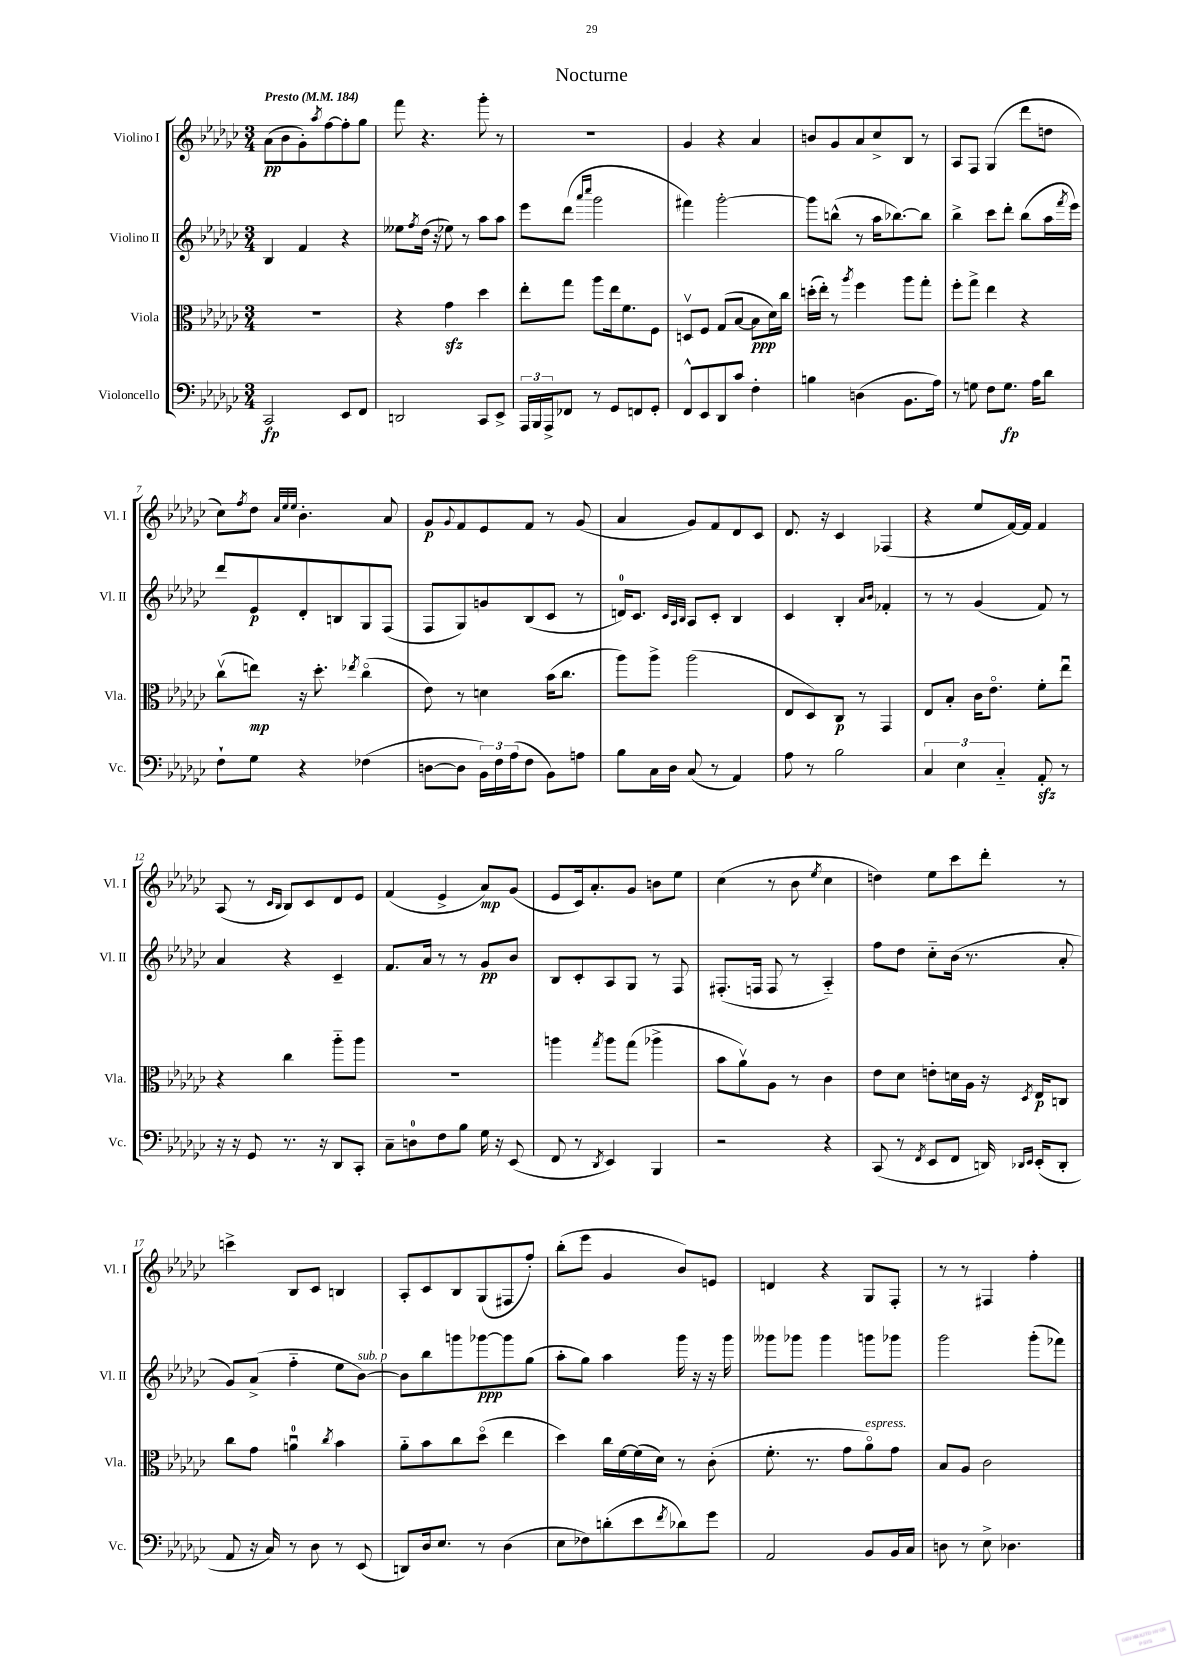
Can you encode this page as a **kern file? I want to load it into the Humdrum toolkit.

**kern	**kern	**kern	**kern
*staff4	*staff3	*staff2	*staff1
*clefF4	*clefC3	*clefG2	*clefG2
*k[b-e-a-d-g-c-]	*k[b-e-a-d-g-c-]	*k[b-e-a-d-g-c-]	*k[b-e-a-d-g-c-]
*M3/4	*M3/4	*M3/4	*M3/4
*MM184	*MM184	*MM184	*MM184
2CC-/	2.r	4B-/	(8a-\L
.	.	.	8b-\
.	.	4f/	8g-'\)
.	.	.	8qaa-/
.	.	.	[8ff\
8EE-/L	.	4r	8ff'\]
8FF/J	.	.	8gg-\J
=	=	=	=
2DD/	4r	8ee--\L	8fff\
.	.	8qff/	.
.	.	(16dd-\Jk	4.r
.	.	16r	.
.	4g-\	8ee-\)	.
.	.	8r	.
8CC-/L	4dd-\	8aa-\L	8ggg-'\
8EE-^/J	.	8aa-\J	8r
=	=	=	=
24AAA-/LL	8ee-'\L	8eee-\L	2.r
24BBB-/	.	.	.
24AAA-^/J	.	.	.
8FF-/J	8gg-\J	(8ddd-\J	.
.	.	16qqaaa-/LL	.
.	.	16qqcccc-/JJ	.
8r	8aa-\L	2ggg-\	.
8GG-/L	16ee-\k	.	.
.	8.f\	.	.
8FF/	.	.	.
8GG-'/J	8F\J	.	.
=	=	=	=
8FF^^/L	8Dv/L	4fff#\)	4g-/
8EE-/	8F/J	.	.
8DD-/	(8G-/L	[2ggg-'\	4r
8c-/J	[8B-/J	.	.
4F'\	8B-\]L	.	4a-/
.	16d-\L)	.	.
.	16cc-\JJ	.	.
=	=	=	=
4B\	(16dd'\LL	8ggg-\]L	8b/L
.	16ee-'\JJ)	.	.
.	8r	(8bb^^\J	8g-/
.	8qaa-/	.	.
(4D\	4ff\	8r	8a-/
.	.	16aa-\LK	8cc-^/
.	.	[8.bb-\)	.
8.BB-\L	8aa-\L	.	8B-/J
.	8gg-'\J	8bb-\]J	8r
16A-\Jk)	.	.	.
=	=	=	=
8r	8ff'\L	4bb-^\	8A-/L
8G\	8gg-^\J	.	8F/J
8F\L	4ee-\	8ccc-\L	(4G-/
8.G\J	.	8ddd-'\J	.
.	4r	(8bb-\L	8ddd-\L
16A-\LK	.	.	.
8d-\J	.	16aa-\L	8dd\J
.	.	8qfff/	.
.	.	16eee-\JJ)	.
=	=	=	=
8F`\L	(8cc-v\L	8ddd-/L	8cc-\L)
.	.	.	8qff/
8G-\J	8ee\J)	8e-/	8dd-\J
.	.	.	32qqa-/LLL
.	.	.	32qqee-/
.	.	.	32qqee-/JJJ
4r	16r	8d-'/	4.b-'\
.	8.dd-'\	.	.
.	.	8B/	.
.	8qee-/	.	.
(4F-\	(4cc-o\	8G-/	.
.	.	(8F/J	8a-/
=	=	=	=
[8D\L	8e-\)	8F/L	8g-/L
.	.	.	8qqg-/
8D\]J	8r	8G-/)	8f/
24BB-\LL)	4d\	8g/	8e-/
24F\	.	.	.
(24A-\J	.	.	.
8F\J	.	(8B-/	8f/J
8BB-\L)	(16b-\LK	8c-/J	8r
.	8.cc-\J	.	.
8A\J	.	8r	(8g-/
=	=	=	=
8B-\L	8aa-\L)	16d/LK)	4a-/
.	.	8.c-/J	.
16C-\L	8aa-^\J	.	.
16D-\JJ	.	.	.
.	.	32qqc-/LLL	.
.	.	32qqA-/	.
.	.	32qqB-/JJJ	.
(8C-/	(2aa-\	8A-/L	8g-/L)
8r	.	8c-'/J	8f/
4AA-/)	.	4B-/	8d-/
.	.	.	8c-/J
=	=	=	=
8A-\	8E-/L	4c-/	8.d-/
8r	8D-/)	.	.
.	.	.	16r
2B-\	8C-/J	4B-'/	4c-/
.	8r	.	.
.	.	16qqa-/LL	.
.	.	16qqb-/JJ	.
.	4GG-/	4f-'/	(4F-/
=	=	=	=
6C-/	8E-/L	8r	4r
.	8B-'/J	8r	.
6E-\	.	.	.
.	16c-\LK	(4g-/	8ee-/L
.	8.e-o\J	.	.
6C-'~/	.	.	.
.	.	.	[16f/L)
.	.	.	16f/]JJ
8AA-'/	8f'\L	8f/)	4f/
8r	8ee-u\J	8r	.
=	=	=	=
16r	4r	4a-/	(8A-/
16r	.	.	.
8GG-/	.	.	8r
.	.	.	16qqc-/LL
.	.	.	16qqB-/JJ
8.r	4cc-\	4r	8B-/L)
.	.	.	8c-/
16r	.	.	.
8DD-/L	8aa-'~\L	4c-~/	8d-/
8CC-'/J	8aa-\J	.	8e-/J
=	=	=	=
8C-~\L	2.r	8.f/L	(4f/
8D\	.	.	.
.	.	16a-/Jk	.
8F\	.	8r	4e-^/
8B-\J	.	8r	.
16G-\	.	8g-/L	8a-/L)
16r	.	.	.
(8EE-/	.	8b-/J	(8g-/J
=	=	=	=
8FF/	4aa\	8B-/L	8e-/L
8r	.	8c-'/	16c-/k)
.	.	.	8.a-'/
8qDD-/	8qgg-/	.	.
4EE-/)	8aa\L	8A-/	.
.	(8gg-\J	8G-/J	8g-/J
4BBB-/	4aa-^\	8r	8b\L
.	.	8F/	8ee-\J
=	=	=	=
2r	8b-\L	(8.F#'/L	(4cc-\
.	8a-v\)	.	.
.	.	16F/Jk	.
.	8A-\J	8F/	8r
.	8r	8r	8b-\
.	.	.	8qee-/
4r	4c-\	4A-'~/)	4cc-\
=	=	=	=
(8CC-/	8e-\L	8ff\L	4dd\)
8r	8d-\J	8dd-\J	.
8qFF/	.	.	.
8EE-/L	8e'\L	8cc-'~\L	8ee-\L
8FF/J	16d\L	(16b-\Jk	8ccc-\
.	16A-\JJ	8.r	.
16DD/)	16r	.	8ddd-'\J
16qqDD-/LL	.	.	.
16qqEE-/JJ	8qD-/	.	.
(16EE-'/LK	16E-/LK	.	.
8DD-'/J	8C/J	8a-'/	8r
=	=	=	=
8AA-/	8cc-\L	8g-/L)	4ccc^\
16r	8g-\J	(8a-^/J	.
16C-/)	.	.	.
8r	4au\	4ff'~\	8B-/L
8D-\	.	.	8c-/J
.	8qcc-/	.	.
8r	4b-\	8ee-\L	4B/
(8EE-/	.	[8b-\J)	.
=	=	=	=
8DD/L)	8a-'~\L	8b-\]L	8A-'/L
16D-/k	8b-\	8bb-\	8c-/
8.E-/J	.	.	.
.	8cc-\	8ggg\	8B-/
8r	(8dd-o\J	[8ggg-\	(8G-/
(4D-\	4ee-\	8ggg-\]	8F#/
.	.	(8gg-\J	8ff'/J)
=	=	=	=
8E-\L	4dd-\)	8aa-'\L	(8bb-'\L
8F-\)	.	8gg-\J)	8eee-\J
(8d'\	16cc-\LL	4aa-\	4g-/
.	[16f\	.	.
8e-\	(16f\]	.	.
.	16d-\JJ)	.	.
8qf/	.	.	.
8d-\)	8r	16ggg-\	8b-/L)
.	.	16r	.
8g-\J	(8c-'\	16r	8e/J
.	.	16ggg-\	.
=	=	=	=
2AA-/	8.f'\	8ggg--\L	4d/
.	.	8ggg-\J	.
.	8.r	.	.
.	.	4ggg-\	4r
.	8g-\L	.	.
8BB-/L	8a-o\)	8ggg\L	8G-/L
16BB-/L	8g-\J	8ggg-\J	8F'/J
16C-/JJ	.	.	.
=	=	=	=
8D\	8B-/L	2ggg-\	8r
8r	8A-/J	.	8r
8E-^\	2c-\	.	4F#/
4.D-\	.	.	.
.	.	(8ggg-'\L	4ff'\
.	.	8fff-\J)	.
==	==	==	==
*-	*-	*-	*-
